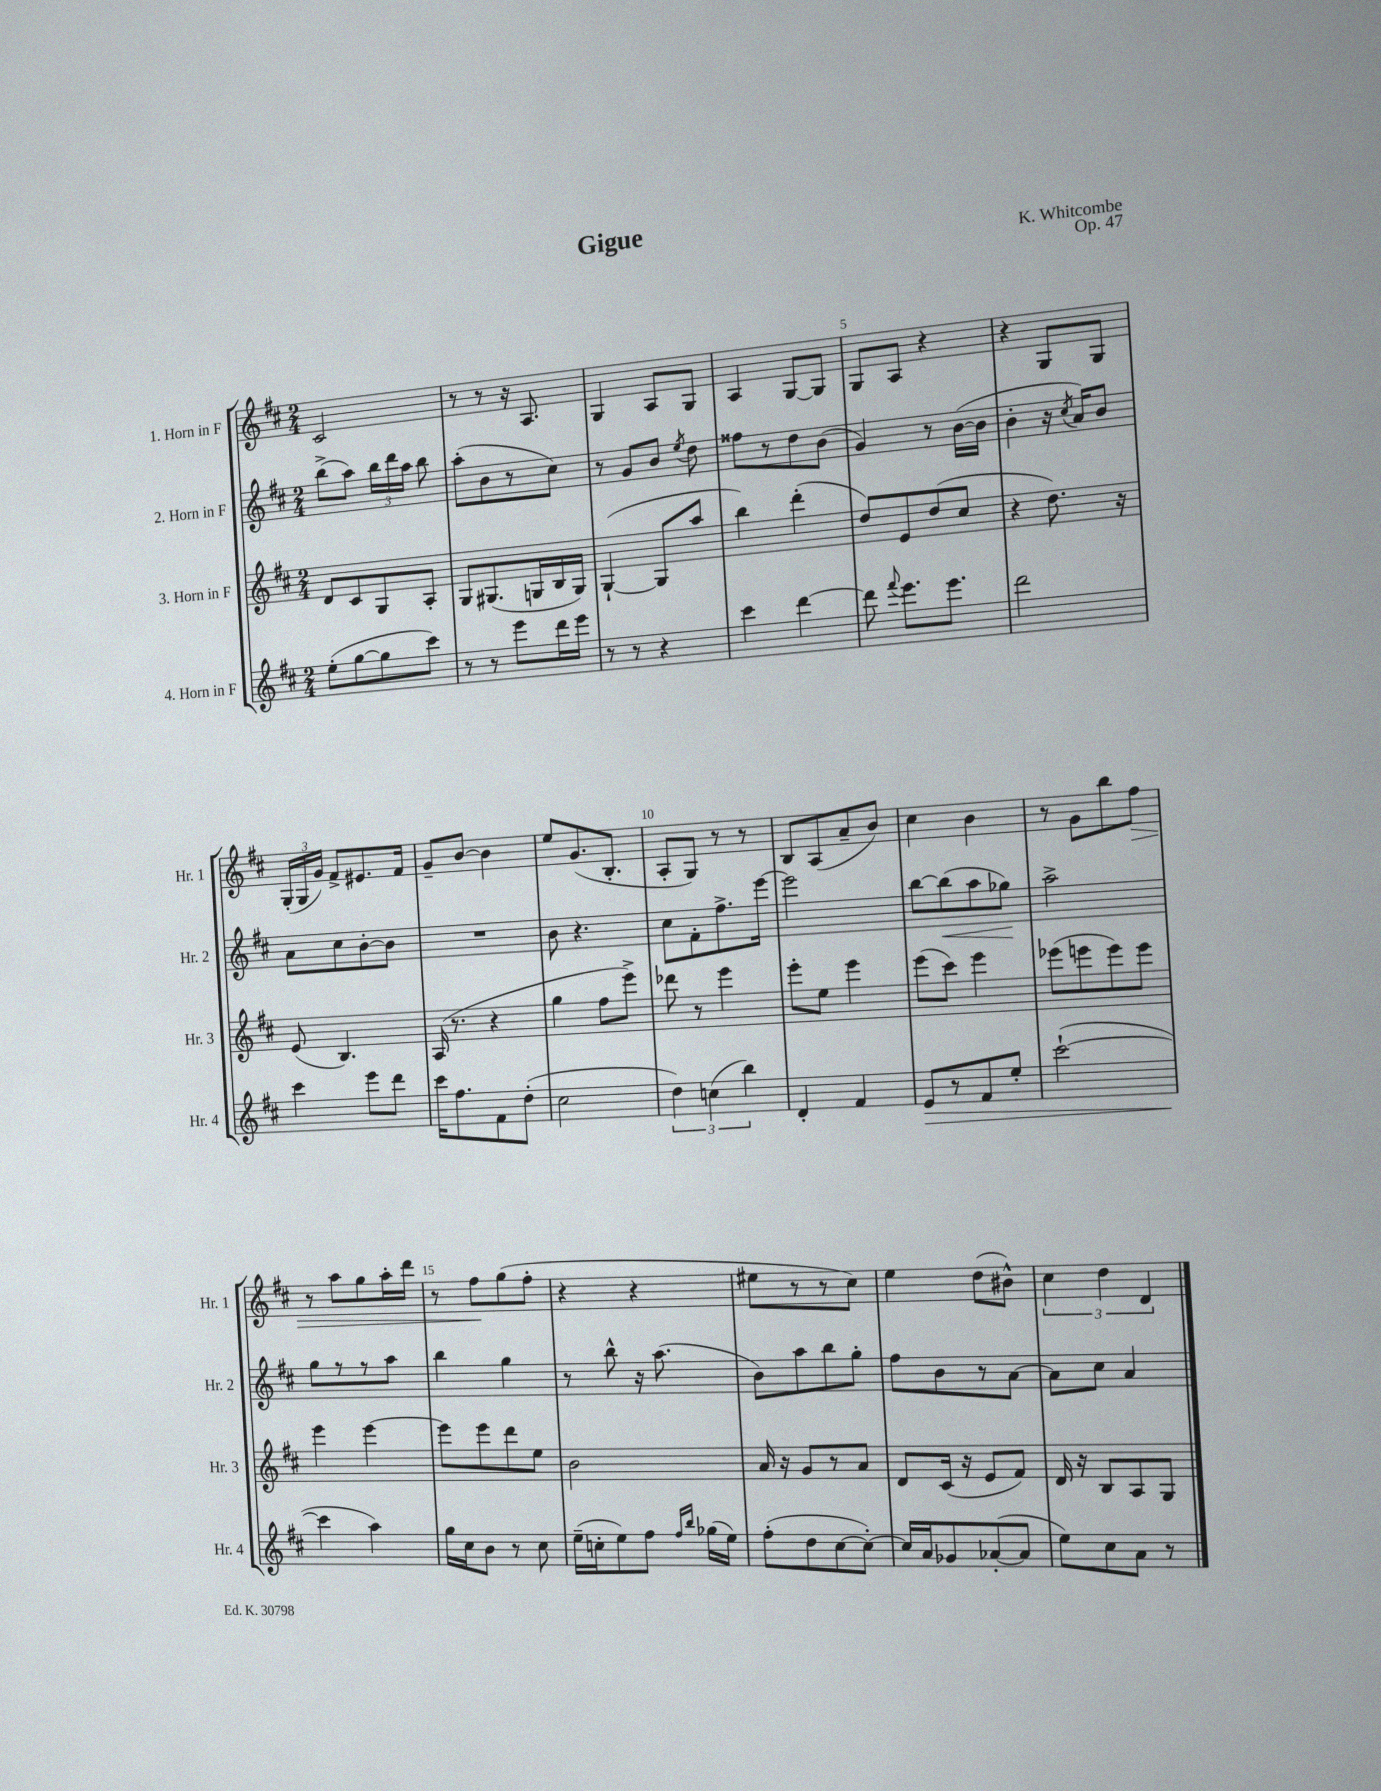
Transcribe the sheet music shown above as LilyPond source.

\header { title = "Gigue" composer = "K. Whitcombe" opus = "Op. 47" }
<<
\new StaffGroup <<
\new Staff = "s0" \with { instrumentName = "1. Horn in F" shortInstrumentName = "Hr. 1" } {
    \clef treble \key d \major \numericTimeSignature \time 2/4
    \autoBeamOff cis'2 |
    r8 r8 r16 a8. |
    g4 a8[ g8] |
    a4 g8[~ g8] |
    g8[ a8] r4 |
    r4 g8[ g8] |
    \tuplet 3/2 { g16[-.( g16 g'16]) } fis'8[-> eis'8. fis'16] |
    g'8[-- b'8]~ b'4 |
    e''8[ g'8.( b8.]-. |
    a8[-. g8]) r8 r8 |
    b8[ a8( a'8-- b'8]) |
    cis''4 b'4 |
    r8 g'8[ b''8 fis''8]\> |
    r8 a''8[ g''8 a''16-. d'''16] |
    r8 fis''8[\! g''8( fis''8]-. |
    r4 r4 |
    eis''8[ r8 r8 cis''8]) |
    e''4 d''8[( bis'8]-^) |
    \tuplet 3/2 { cis''4 d''4 d'4 } \bar "|." |
}
\new Staff = "s1" \with { instrumentName = "2. Horn in F" shortInstrumentName = "Hr. 2" } {
    \clef treble \key d \major \numericTimeSignature \time 2/4
    \autoBeamOff b''8[->( a''8]) \tuplet 3/2 { b''16[ d'''16 a''16] } b''8 |
    a''8[-.( b'8 r8 cis''8]) |
    r8 g'8[ b'8] \acciaccatura { e''8 } d''8 |
    fisis''8[ r8 d''8 b'8]( |
    g'4) r8 b'16[~( b'16] |
    b'4-. r16 \acciaccatura { cis''8 } a'16[) b'8] |
    a'8[ cis''8 b'8~-. b'8] |
    R2 |
    b'8 r4. |
    cis''8[ fis'8-. fis''8.-> e'''16]~ |
    e'''2 |
    b''8[~ b''8\<( a''8 ges''8]\!) |
    a''2-> |
    g''8[ r8 r8 a''8] |
    b''4 g''4 |
    r8 b''8-^ r16 a''8.( |
    b'8[) a''8 b''8 g''8]-. |
    fis''8[ b'8 r8 a'8]~ |
    a'8[ cis''8] a'4 \bar "|." |
}
\new Staff = "s2" \with { instrumentName = "3. Horn in F" shortInstrumentName = "Hr. 3" } {
    \clef treble \key d \major \numericTimeSignature \time 2/4
    \autoBeamOff d'8[ cis'8 g8 a8]-. |
    g8[ gis8.( g16 b16 g16]) |
    g4~-!( g8[ a''8] |
    b''4) d'''4-.( |
    d''8[) e'8 d''8( cis''8] |
    r4 d''8.) r16 |
    e'8( b4.) |
    a16( r8. r4 |
    g''4 fis''8[ e'''8]->) |
    des'''8 r8 e'''4 |
    e'''8[-. e''8] e'''4 |
    e'''8[( cis'''8]) e'''4 |
    ees'''8[( e'''8 e'''8) e'''8] |
    e'''4 e'''4~ |
    e'''8[ e'''8 d'''8 e''8] |
    b'2 |
    a'16 r16 g'8[ r8 a'8] |
    d'8[ cis'16]( r16 e'8[ fis'8]) |
    d'16 r16 b8[ a8 g8] \bar "|." |
}
\new Staff = "s3" \with { instrumentName = "4. Horn in F" shortInstrumentName = "Hr. 4" } {
    \clef treble \key d \major \numericTimeSignature \time 2/4
    \autoBeamOff e''8[-.( g''8~ g''8 cis'''8]) |
    r8 r8 e'''8[ d'''16 e'''16] |
    r8 r8 r4 |
    cis'''4 d'''4~ |
    d'''8 \appoggiatura { fis'''8 } e'''8.[ e'''8.] |
    d'''2 |
    cis'''4 e'''8[ d'''8] |
    cis'''16[ fis''8. fis'8 d''8]-.( |
    cis''2 |
    \tuplet 3/2 { d''4) c''4( b''4) } |
    d'4-. fis'4 |
    e'8[\> r8 fis'8 e''8]-. |
    cis'''2~-!( |
    cis'''4\! a''4) |
    g''16[ cis''16 b'8] r8 cis''8 |
    e''16[--( c''16-. e''8) fis''8] \grace { fis''16[ b''16] } ges''16[( e''16]) |
    fis''8[-.( d''8 cis''8~ cis''8]~-.) |
    cis''16[ a'16 ges'8 aes'8~-.( aes'8] |
    e''8[) cis''8 a'8] r8 \bar "|." |
}
>>
>>
\layout { \context { \Score \override BarNumber.break-visibility = ##(#f #t #t) barNumberVisibility = #(every-nth-bar-number-visible 5) } }
